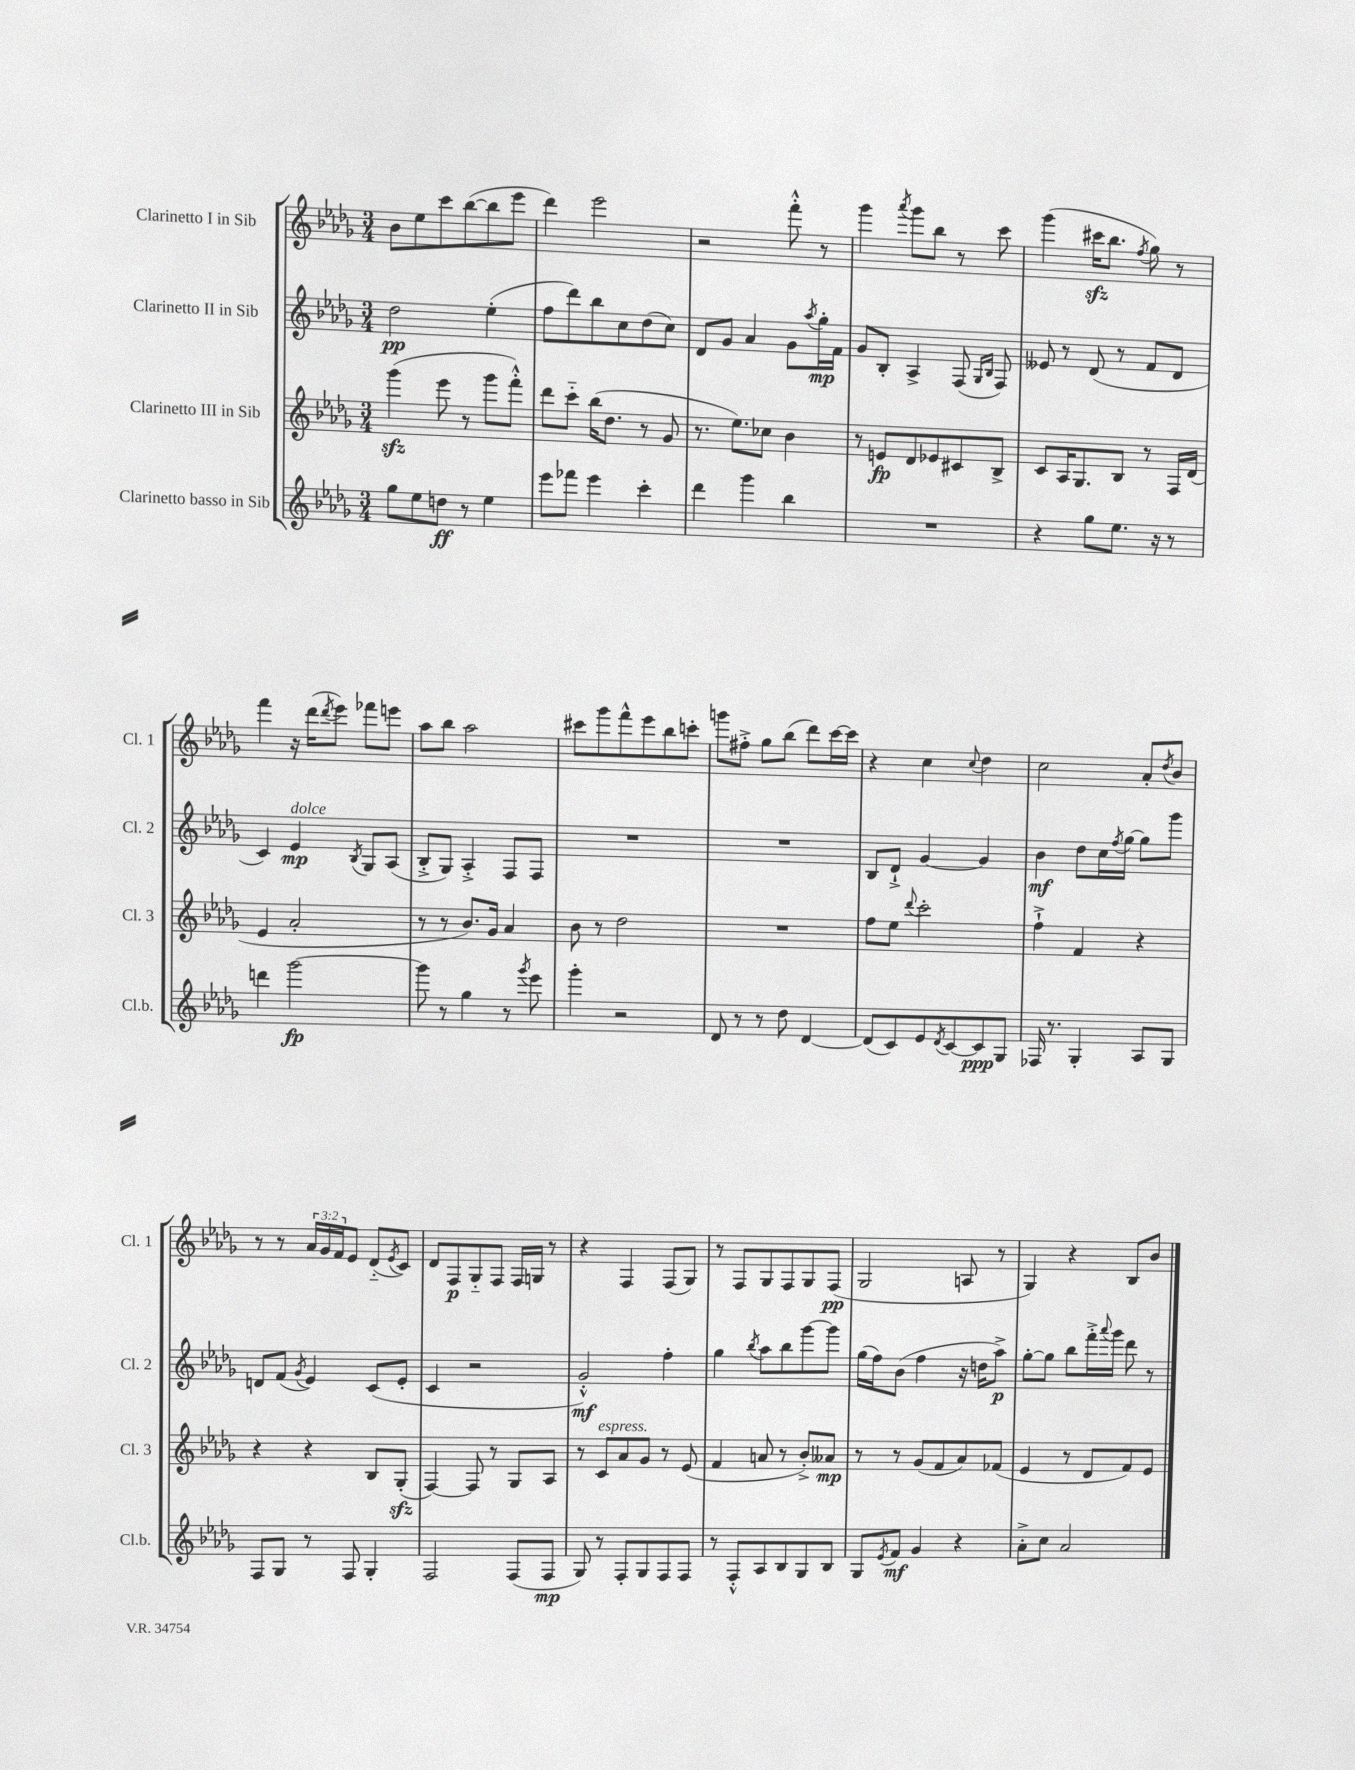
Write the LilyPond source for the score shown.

<<
\new StaffGroup <<
\new Staff = "s0" \with { instrumentName = "Clarinetto I in Sib" shortInstrumentName = "Cl. 1" } {
    \clef treble \key des \major \numericTimeSignature \time 3/4 \override Staff.TupletNumber.text = #tuplet-number::calc-fraction-text
    bes'8 ees''8 c'''8 bes''8~( bes''8 ees'''8 |
    des'''4) ees'''2 |
    r2 f'''8-.-^ r8 |
    ges'''4 \acciaccatura { aes'''8 } ges'''8 bes''8 r8 c'''8 |
    ges'''4( cis'''16\sfz bes''8. \acciaccatura { f''8 } ges''8) r8 |
    f'''4 r16 des'''16( \acciaccatura { des'''8 } ees'''8) fes'''8 e'''8 |
    aes''8 bes''8 aes''2 |
    cis'''8 ges'''8 f'''8-^ ees'''8 bes''8 c'''8-. |
    g'''8 fis''8-.-> ges''8 bes''8( des'''8) c'''16~ c'''16 |
    r4 c''4 \appoggiatura { c''8 } des''4 |
    c''2 aes'8-. \acciaccatura { des''8 } bes'8 |
    r8 r8 \tuplet 3/2 { aes'16 ges'16 f'16 } ees'8 des'8-_( \acciaccatura { ees'8 } c'8) |
    des'8 f8\p ges8-_ f8 f16 g16 r8 |
    r4 f4 f8( ges8) |
    r8 f8 ges8 f8 ges8 f8\pp( |
    ges2 a8 r8 |
    ges4) r4 bes8 bes'8 \bar "|." |
}
\new Staff = "s1" \with { instrumentName = "Clarinetto II in Sib" shortInstrumentName = "Cl. 2" } {
    \clef treble \key des \major \numericTimeSignature \time 3/4
    des''2\pp ees''4-.( |
    f''8 des'''8) bes''8 c''8 des''8( c''8) |
    des'8 ges'8 aes'4 ges'8 \acciaccatura { aes''8 } ges''16-.\mp f'16 |
    ges'8 bes8-. aes4-> f8( \grace { ges16 bes16 } f8) |
    eeses'8 r8 des'8( r8 f'8 des'8 |
    c'4) ees'4\mp^\markup { \italic "dolce" } \acciaccatura { bes8 } ges8 aes8( |
    bes8-.-> ges8) aes4-.-> f8 f8 |
    R2. |
    R2. |
    bes8 des'8-!-> ges'4~ ges'4 |
    bes'4\mf des''8 c''16 \acciaccatura { f''8 } ges''16~ ges''8 ges'''8 |
    d'8 f'8( \acciaccatura { ges'8 } ees'4) c'8( ees'8-. |
    c'4 r2 |
    ges'2-.-^\mf) f''4-. |
    ges''4 \acciaccatura { bes''8 } aes''8 bes''8 ges'''8~ ges'''8 |
    ges''16( f''16) bes'8( f''4 r16 d''16 aes''8->\p) |
    ges''8~-. ges''8 bes''8 f'''16-.-> \appoggiatura { aes'''8 } ges'''16 des'''8 r8 \bar "|." |
}
\new Staff = "s2" \with { instrumentName = "Clarinetto III in Sib" shortInstrumentName = "Cl. 3" } {
    \clef treble \key des \major \numericTimeSignature \time 3/4
    ges'''4\sfz( ees'''8 r8 ges'''8 f'''8-.-^) |
    des'''8 c'''8-_ bes''16( des''8. r8 ges'8 |
    r8. ees''8.) ces''8 bes'4 |
    r8 e'8\fp des'8 ees'8 cis'8 bes8-> |
    c'8 aes16 ges8. bes8 r8 f16 des'16( |
    ees'4 aes'2-. |
    r8 r8 bes'8.) ges'16 aes'4 |
    bes'8 r8 des''2 |
    R2. |
    f''8 ees''8 \appoggiatura { des'''8 } c'''2-. |
    f''4-!-> f'4 r4 |
    r4 r4 bes8 ges8-.\sfz( |
    f4~) f8 r8 ges8 aes8 |
    r8 c'8^\markup { \italic "espress." } aes'8 ges'8 r8 ees'8( |
    f'4 a'8 r8 bes'8-.->) aeses'8\mp |
    r8 r8 ges'8( f'8 aes'8) fes'8( |
    ees'4 r8 des'8 f'8) ees'8 \bar "|." |
}
\new Staff = "s3" \with { instrumentName = "Clarinetto basso in Sib" shortInstrumentName = "Cl.b." } {
    \clef treble \key des \major \numericTimeSignature \time 3/4
    ges''8 ees''8 d''8\ff r8 ees''4 |
    ees'''8 fes'''8 ees'''4 c'''4-. |
    des'''4 ges'''4 bes''4 |
    R2. |
    r4 ges''8 ees''8. r16 r8 |
    d'''4 ges'''2~\fp |
    ges'''8 r8 ges''4 r8 \acciaccatura { ges'''8 } ees'''8 |
    ges'''4-. r2 |
    des'8 r8 r8 des''8 des'4~ |
    des'8( c'8) ees'8 \acciaccatura { des'8 } c'8~ c'8\ppp ges8 |
    fes16 r8. ges4-. aes8 ges8 |
    f8 ges8 r8 f8 ges4-. |
    f2 f8( f8\mp |
    ges8) r8 f8-. ges8 f8 f8 |
    r8 f8-.-^ aes8 bes8 ges8 bes8 |
    ges8 \acciaccatura { ees'8 } f'8\mf ges'4 r4 |
    aes'8-.-> c''8 aes'2 \bar "|." |
}
>>
>>
\layout { \context { \Score \remove "Bar_number_engraver" } }
